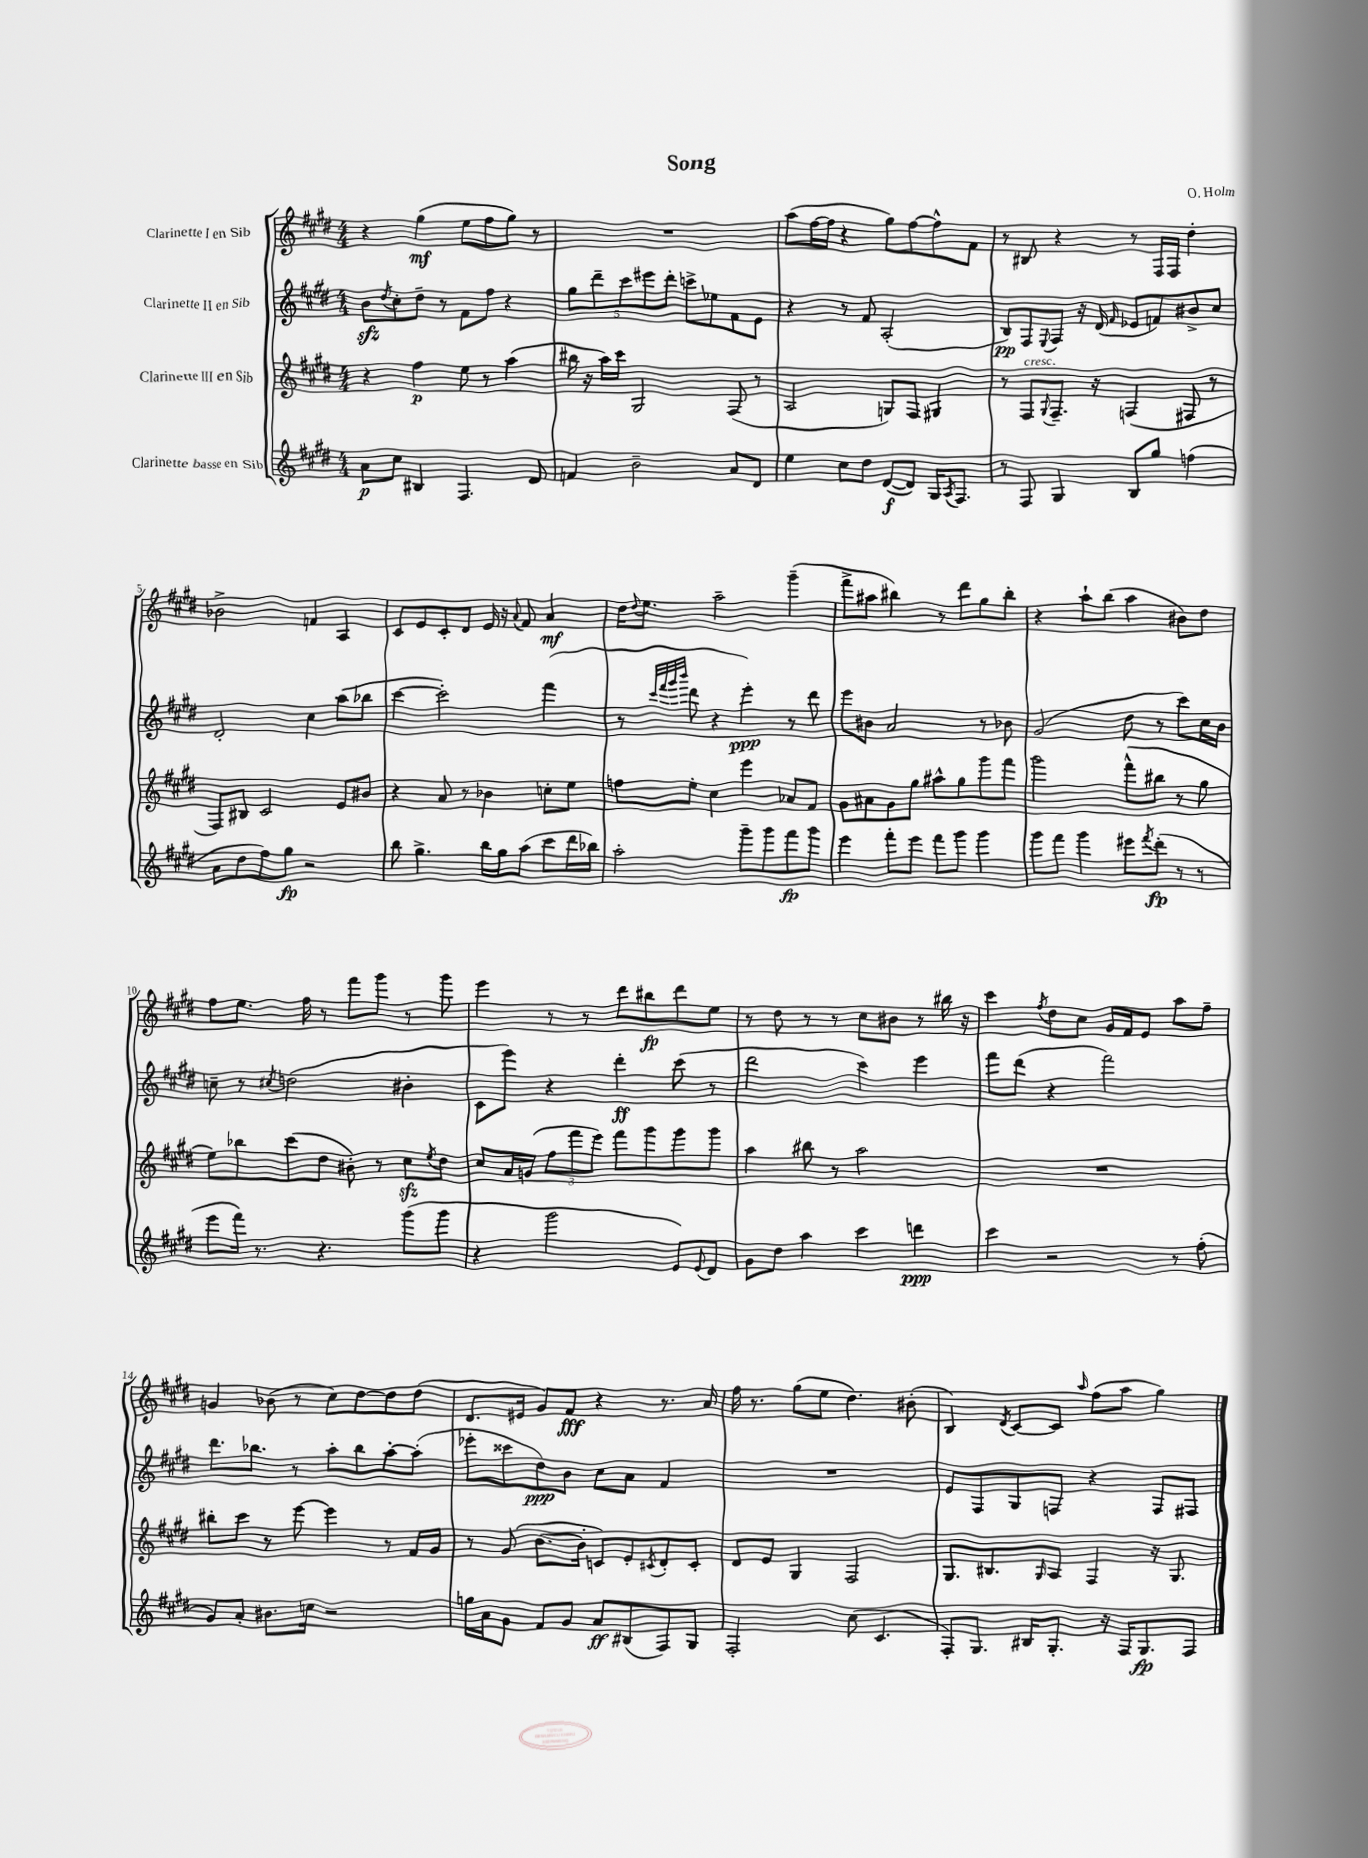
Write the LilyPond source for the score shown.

\header { title = "Song" composer = "O. Holm" }
<<
\new StaffGroup <<
\new Staff = "s0" \with { instrumentName = "Clarinette I en Sib" } {
    \clef treble \key e \major \numericTimeSignature \time 4/4
    r4 gis''4\mf( e''8 fis''8 gis''8) r8 |
    R1 |
    a''8( fis''16~ fis''16 r4 gis''8) fis''8~ fis''8-^ fis'8 |
    r8 bis8 r4 r8 fis16 fis16 dis''4-. |
    bes'2-> f'4 a4 |
    cis'8 e'8 cis'8-. dis'8 e'16 r16 \appoggiatura { a'8 } fis'8 a'4\mf |
    dis''16 \appoggiatura { dis''8 } e''8. a''2-- gis'''4--( |
    fis'''8-> ais''8 bis''4) r8 dis'''8 gis''8 bis''8-. |
    r4 a''8-! b''8( a''4 bis'8) dis''8 |
    fis''8 e''8. fis''16 r8 fis'''8 gis'''8 r8 gis'''8 |
    e'''4 r8 r8 dis'''8 bis''8\fp dis'''8 e''8 |
    r8 dis''8 r8 r8 cis''8 bis'8 r8 bis''16 r16 |
    cis'''4 \acciaccatura { fis''8 } dis''8 cis''8 gis'16 fis'16 e'8 a''8 fis''8-- |
    g'4 bes'8( r8 cis''8) dis''8~ dis''8 dis''8( |
    dis'8. eis'16 gis'8) fis'8\fff r4 r8. a'16 |
    fis''16 r8. gis''8( e''8 dis''4.) bis'8-.( |
    b4) \acciaccatura { dis'8 } cis'8~ cis'8 \grace { a''16 } fis''8( a''8 gis''4) \bar "|." |
}
\new Staff = "s1" \with { instrumentName = "Clarinette II en Sib" } {
    \clef treble \key e \major \numericTimeSignature \time 4/4
    b'8\sfz \acciaccatura { dis''8 } cis''8-. dis''8-- r8 fis'8 fis''8 r4 |
    \tuplet 5/4 { gis''8 dis'''8-- cis'''8 eis'''8 dis'''8-. } c'''8-> ees''8 fis'8 e'8 |
    r4 r8 fis'8 a2-.( |
    b8\pp) fis8 \appoggiatura { e8 } fis8 r16 dis'16( \grace { fis'16 } ees'8 f'8) bis'8-> cis''8 |
    dis'2-. cis''4 a''8( bes''8 |
    cis'''4~ cis'''2-.) fis'''4( |
    r8 \grace { cis'''32 fis'''32 gis'''32 b'''32 } dis'''8 r4 e'''4-.\ppp) r8 dis'''8 |
    e'''8 bis'8 a'2 r8 bes'8 |
    gis'2( dis''8 r8 cis'''8) cis''16 b'16 |
    c''8-- r8 \acciaccatura { cis''8 } d''2( bis'4-. |
    cis'8 e'''8) r4 dis'''4-.\ff cis'''8( r8 |
    dis'''2 cis'''4) e'''4 |
    fis'''8 dis'''8( r4 fis'''2) |
    dis'''8. bes''8. r8 a''8-. bes''8 a''8~-. a''8-.( |
    ees'''8-. cisis'''8 dis''8\ppp) b'8 cis''8 a'8 fis'4 |
    R1 |
    e'8 fis8 gis8 f8 r4 f8 fis8 \bar "|." |
}
\new Staff = "s2" \with { instrumentName = "Clarinette III en Sib" } {
    \clef treble \key e \major \numericTimeSignature \time 4/4
    r4 fis''4\p e''8 r8 a''4( |
    bis''16 r16 a''16) cis'''16 gis2 fis8( r8 |
    a2 g8) fis8 gis4 |
    r8 fis8^\markup { \italic "cresc." } \appoggiatura { gis8 } fis8.-- r16 f4( fis8 r8 |
    fis8) bis8 cis'2 e'8 bis'8 |
    r4 a'8 r8 bes'4 c''8-. e''8 |
    f''8 e''8-. cis''4 e'''4 aes'8 fis'8 |
    gis'8 ais'8 gis'8 gis''8 ais''8-^ gis''8 gis'''8 fis'''8 |
    gis'''2 fis'''8-^( bis''8 r8 gis''8 |
    e''8) bes''8 cis'''8( dis''8 bis'8-.) r8 cis''8\sfz \acciaccatura { e''8 } dis''8 |
    cis''8 a'16 g'16( \tuplet 3/2 { fis''8 fis'''8 e'''8) } fis'''8 gis'''8 gis'''8 gis'''8 |
    a''4 bis''8 r8 a''2 |
    R1 |
    bis''8-. cis'''8 r8 e'''8~ e'''4 r8 fis'16 gis'16 |
    r8 gis'8( b'8.~ b'16-. c'8) e'8-. \acciaccatura { cis'8 } dis'8-. cis'8-. |
    dis'8 e'8 gis4 fis2 |
    gis8. bis8. \grace { gis16 } a8 fis4 r16 gis8. \bar "|." |
}
\new Staff = "s3" \with { instrumentName = "Clarinette basse en Sib" } {
    \clef treble \key e \major \numericTimeSignature \time 4/4
    a'8\p cis''8 bis4 fis4. dis'8 |
    f'4 b'2-- a'8 dis'8 |
    e''4 cis''8 dis''8 dis'8~\f( dis'8) gis16 \acciaccatura { a8 } fis8. |
    r8 fis8 gis4 b8 gis''8 f''4( |
    a'8 dis''8 fis''8) gis''8\fp r2 |
    b''8 gis''4.-> b''16 gis''16 a''8( cis'''8 dis'''16 bes''16) |
    a''2-. gis'''8-- gis'''8 fis'''8\fp gis'''8 |
    e'''4 fis'''8-. e'''8 fis'''8 gis'''8 gis'''4 |
    gis'''8 fis'''8 gis'''4 eis'''8 \acciaccatura { fis'''8 } dis'''8-.\fp( r8 r8 |
    e'''8 fis'''16) r8. r4. gis'''8( gis'''8 |
    r4 gis'''2 e'8) \appoggiatura { e'8 } dis'8 |
    gis'8 dis''8 a''4 cis'''4 d'''4\ppp |
    cis'''4 r2 r8 fis''8-.( |
    gis'8) a'8-. bis'8. c''16 r2 |
    g''16 a'16 gis'8 fis'8 gis'8 a'8\ff bis8( fis8) gis8 |
    fis2-. cis''8( cis'4. |
    fis8-.) gis8. bis16 gis8.-. r16 fis16 gis8.\fp fis8 \bar "|." |
}
>>
>>
